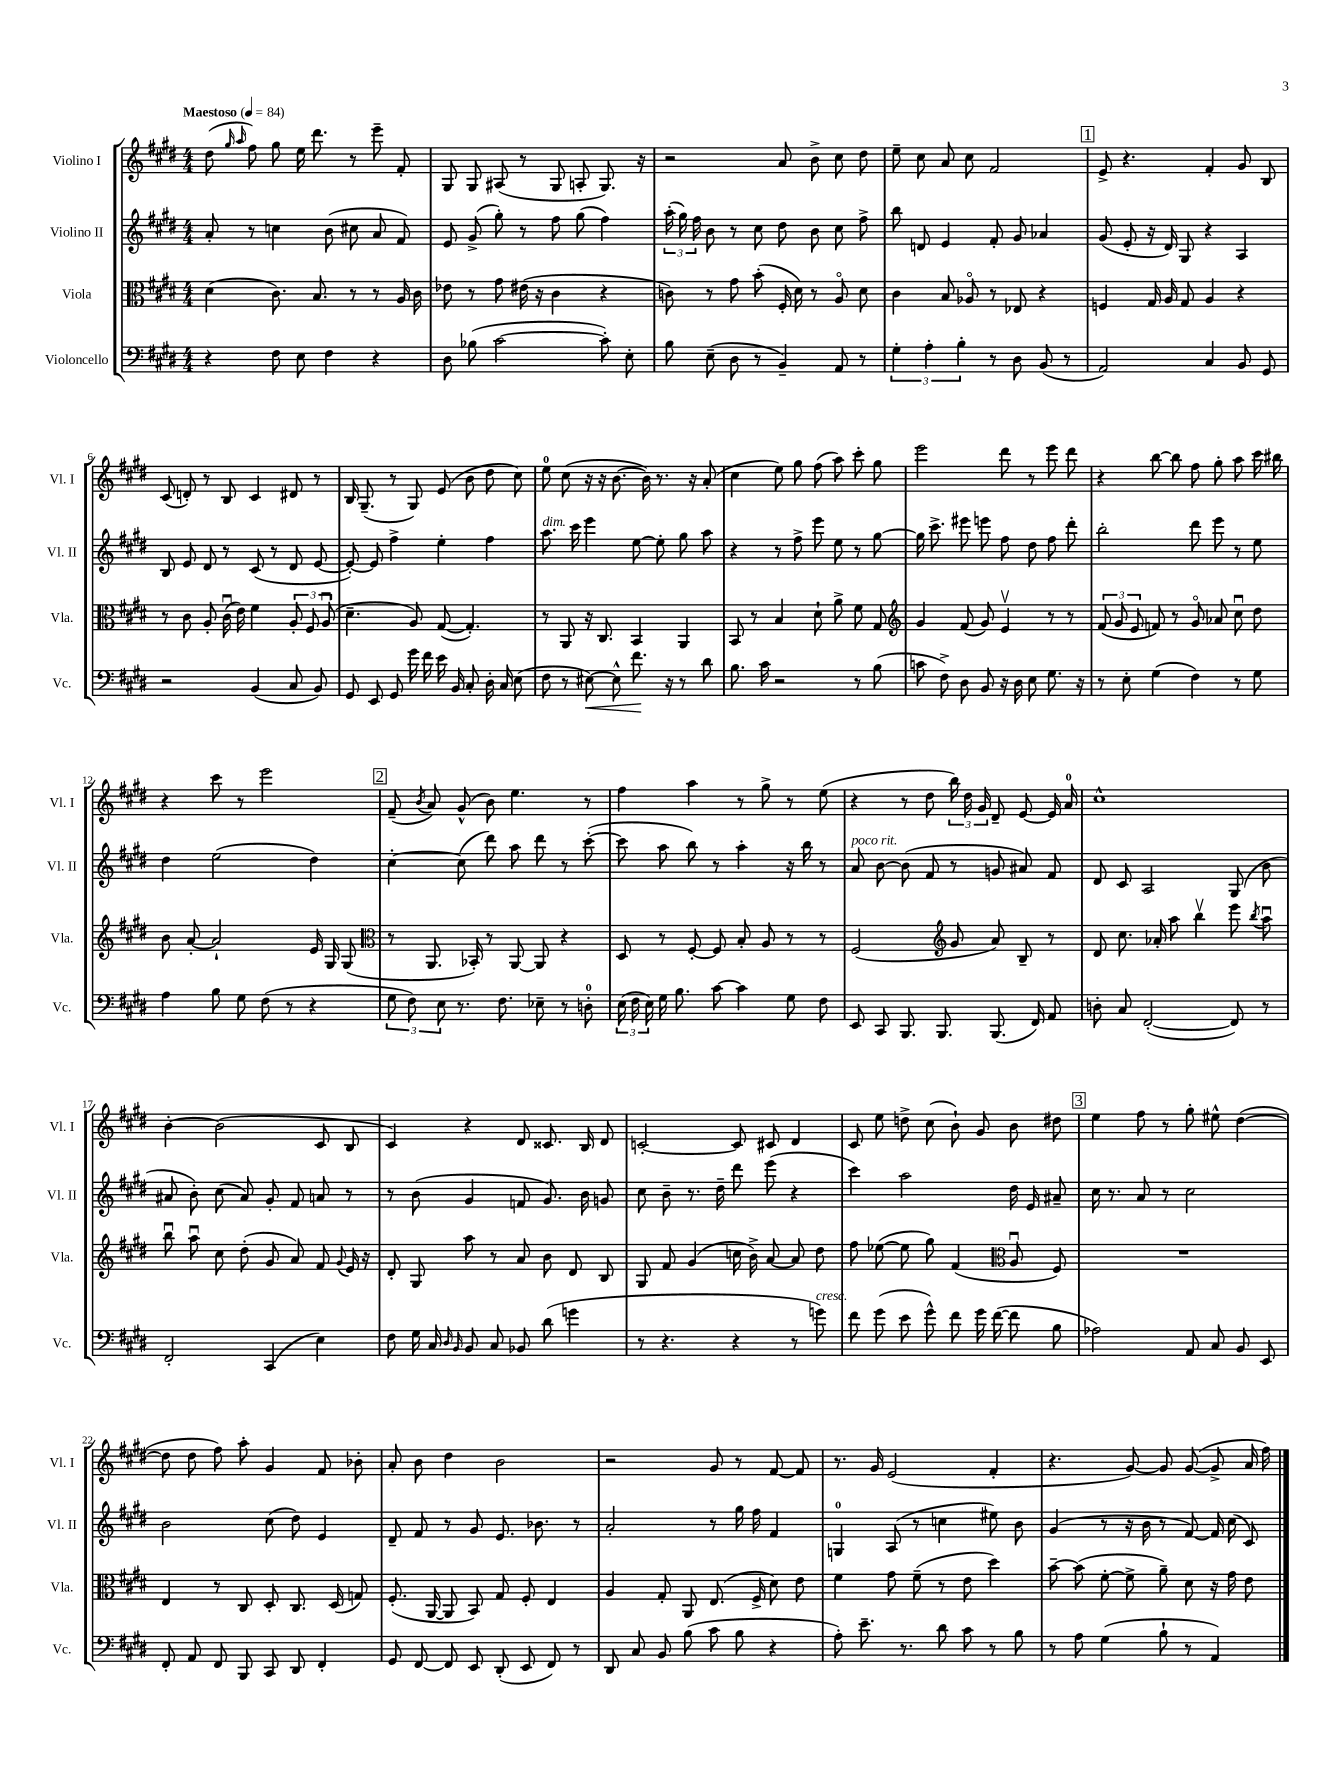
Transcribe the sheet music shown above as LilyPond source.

<<
\new StaffGroup <<
\new Staff = "s0" \with { instrumentName = "Violino I" shortInstrumentName = "Vl. I" } {
    \clef treble \key e \major \numericTimeSignature \time 4/4 \tempo "Maestoso" 4 = 84
    \autoBeamOff dis''8( \grace { gis''16 a''16 } fis''8) gis''8 e''16 dis'''8. r8 e'''8-- fis'8-. |
    gis8 gis8 ais8( r8 gis8 a8-. gis8.) r16 |
    r2 a'8 b'8-> cis''8 dis''8 |
    e''8-- cis''8 a'8 cis''8 fis'2 |
    \mark \markup { \box "1" } e'8-> r4. fis'4-. gis'8 b8 |
    cis'8( d'8-.) r8 b8 cis'4 dis'8 r8 |
    b16 gis8.--( r8 gis8) e'8( b'8 dis''8 cis''8) |
    e''8-0 cis''8( r16 r16 b'8.~ b'16) r8. r16 a'8-.( |
    cis''4 e''8) gis''8 fis''8( a''8) cis'''8-. gis''8 |
    e'''2 dis'''8 r8 e'''8 dis'''8 |
    r4 b''8~ b''8 fis''8 gis''8-. a''8 cis'''16 bis''16 |
    r4 cis'''8 r8 e'''2 |
    \mark \markup { \box "2" } fis'8--( \acciaccatura { b'8 } a'8) gis'8-^( b'8) e''4. r8 |
    fis''4 a''4 r8 gis''8-> r8 e''8( |
    r4 r8 dis''8 \tuplet 3/2 { b''16) dis''16 gis'16 } dis'8-- e'8~ e'16 a'16-0 |
    cis''1-^ |
    b'4~-. b'2( cis'8 b8 |
    cis'4) r4 dis'8 cisis'8. b16 dis'8 |
    c'2~-. c'8 cis'8 dis'4 |
    cis'8 e''8 d''8-> cis''8( b'8-!) gis'8 b'8 dis''8 |
    \mark \markup { \box "3" } e''4 fis''8 r8 gis''8-. eis''8-^ dis''4~( |
    dis''8 dis''8 fis''8) a''8-. gis'4 fis'8 bes'8-. |
    a'8-. b'8 dis''4 b'2 |
    r2 gis'8 r8 fis'8~ fis'8 |
    r8. gis'16 e'2( fis'4-. |
    r4. gis'8~) gis'8 gis'8~( gis'8-> a'16 fis''16) \bar "|." |
}
\new Staff = "s1" \with { instrumentName = "Violino II" shortInstrumentName = "Vl. II" } {
    \clef treble \key e \major \numericTimeSignature \time 4/4
    \autoBeamOff a'8-. r8 c''4 b'8( cis''8 a'8 fis'8) |
    e'8 gis'8->( gis''8-.) r8 fis''8 gis''8( fis''4) |
    \tuplet 3/2 { a''16-.( gis''16) fis''16 } b'8 r8 cis''8 dis''8 b'8 cis''8 fis''8-> |
    b''8 d'8 e'4 fis'8-. gis'8 aes'4 |
    \mark \markup { \box "1" } gis'8( e'8-. r16 dis'16) gis8 r4 a4 |
    b8 e'8 dis'8 r8 cis'8( r8 dis'8 e'8~ |
    e'8~-.) e'8 fis''4-> e''4-. fis''4 |
    a''8.^\markup { \italic "dim." } cis'''16 e'''4 e''8~ e''8-. gis''8 a''8 |
    r4 r8 fis''8-> e'''8 e''8 r8 gis''8~ |
    gis''16 cis'''8.-> eis'''8 e'''8 fis''8 dis''8 fis''8 dis'''8-. |
    b''2-. dis'''8 e'''8 r8 e''8 |
    dis''4 e''2( dis''4) |
    \mark \markup { \box "2" } cis''4~-. cis''8( dis'''8) a''8 dis'''8 r8 cis'''8~-.( |
    cis'''8 a''8 b''8) r8 a''4-. r16 b''16 r8 |
    a'8^\markup { \italic "poco rit." } b'8~ b'8( fis'8 r8 g'8 ais'8) fis'8 |
    dis'8 cis'8 a2 gis8( b'8 |
    ais'8 b'8-.) cis''8( ais'8) gis'8-. fis'8 a'8 r8 |
    r8 b'8( gis'4 f'8 gis'8.) b'16 g'8 |
    cis''8 b'8-- r8. dis''16-- dis'''8 e'''8( r4 |
    cis'''4) a''2 dis''16 e'16 ais'8-- |
    \mark \markup { \box "3" } cis''16 r8. a'8 r8 cis''2 |
    b'2 cis''8( dis''8) e'4 |
    dis'8-- fis'8 r8 gis'8 e'8. bes'8. r8 |
    a'2-. r8 gis''16 fis''16 fis'4 |
    g4-0 a8( r8 c''4 eis''8) b'8 |
    gis'4( r8 r16 b'16 r8 fis'8~) fis'16 cis''16( cis'8) \bar "|." |
}
\new Staff = "s2" \with { instrumentName = "Viola" shortInstrumentName = "Vla." } {
    \clef alto \key e \major \numericTimeSignature \time 4/4
    \autoBeamOff dis'4( cis'8.) b8. r8 r8 a16 cis'16 |
    ees'8 r8 gis'8 eis'16( r16 cis'4 r4 |
    c'8) r8 gis'8 b'8-.( fis16-. dis'16) r8 a8\flageolet dis'8 |
    cis'4 b8 aes8\flageolet r8 ees8 r4 |
    \mark \markup { \box "1" } f4 gis16 a16 gis8 a4 r4 |
    r8 cis'8 a8-. cis'16\downbow( e'16) fis'4 \tuplet 3/2 { a8-. fis8 a8\downbow( } |
    dis'4.-- a8) gis8~( gis4.-.) |
    r8 a,8 r16 cis8. b,4 a,4 |
    b,8 r8 b4 dis'8-! a'8-> fis'8 gis8 |
    \clef treble gis'4 fis'8( gis'8) e'4\upbow r8 r8 |
    \tuplet 3/2 { fis'8( gis'8 e'8 } f'8) r8 gis'8\flageolet aes'8 cis''8\downbow dis''8 |
    b'8 a'8~-. a'2-! e'16 gis16 gis8( |
    \mark \markup { \box "2" } \clef alto r8 a,8. bes,16-.) r8 a,8~ a,8 r4 |
    dis8 r8 fis8~-. fis8 b8-. a8 r8 r8 |
    fis2( \clef treble gis'8 a'8) b8-- r8 |
    dis'8 cis''8. aes'16-. a''8 b''4\upbow e'''8 \acciaccatura { b''8 } a''8\downbow |
    b''8\downbow a''8\downbow cis''8 dis''8-.( gis'8 a'8) fis'8 \appoggiatura { gis'8 } e'16 r16 |
    dis'8-. gis8 a''8 r8 a'8 b'8 dis'8 b8 |
    gis8 fis'8 gis'4( c''16 b'16->) a'8~ a'8 dis''8 |
    fis''8 ees''8~( ees''8 gis''8) fis'4( \clef alto a8\downbow fis8) |
    \mark \markup { \box "3" } R1 |
    e4 r8 cis8 dis8-. cis8. dis16( g8) |
    fis8.-.( a,16~ a,8 b,8) gis8 fis8-. e4 |
    a4 gis8-. a,8 e8.( fis16-> dis'8) e'8 |
    fis'4 gis'8 fis'8--( r8 e'8 dis''4) |
    b'8~-- b'8( fis'8~-. fis'8-> a'8--) dis'8 r16 gis'16 e'8 \bar "|." |
}
\new Staff = "s3" \with { instrumentName = "Violoncello" shortInstrumentName = "Vc." } {
    \clef bass \key e \major \numericTimeSignature \time 4/4
    \autoBeamOff r4 fis8 e8 fis4 r4 |
    dis8 bes8( cis'2~ cis'8-.) e8-. |
    b8 e8--( dis8 r8 b,4--) a,8 r8 |
    \tuplet 3/2 { gis4-. a4-. b4-. } r8 dis8 b,8( r8 |
    \mark \markup { \box "1" } a,2) cis4 b,8 gis,8 |
    r2 b,4( cis8 b,8) |
    gis,8 e,8 gis,8 gis'16 fis'16 e'16 b,16 cis8-. dis16-. cis16 e8( |
    fis8 r8 eis8~\<) eis8-^ fis'8.\! r16 r8 dis'8 |
    b8. cis'16 r2 r8 b8( |
    c'8 fis8->) dis8 b,8 r16 dis16 e8 gis8. r16 |
    r8 e8-. gis4( fis4) r8 gis8 |
    a4 b8 gis8 fis8( r8 r4 |
    \mark \markup { \box "2" } \tuplet 3/2 { gis8 fis8) e8 } r8. fis8. ees8-- r8 d8-0-. |
    \tuplet 3/2 { e16( fis16 e16) } gis16 b8. cis'8~ cis'4 gis8 fis8 |
    e,8 cis,8 b,,8. b,,8. b,,8.( fis,16) a,8 |
    d8-. cis8 fis,2~-.( fis,8) r8 |
    fis,2-. cis,4( e4) |
    fis8 gis16 cis16 \grace { dis16 b,16 } b,8 cis8 bes,8 dis'8( g'4 |
    r8 r4. r4 r8 g'8^\markup { \italic "cresc." }) |
    fis'8 gis'8( e'8 gis'8-^) fis'8 gis'16 fis'16~( fis'8 b8 |
    \mark \markup { \box "3" } aes2) a,8 cis8 b,8 e,8 |
    fis,8-. a,8 fis,8 b,,8 cis,8 dis,8 fis,4-. |
    gis,8 fis,8~ fis,8 e,8 dis,8-.( e,8 fis,8) r8 |
    dis,8 cis8 b,8 b8( cis'8 b8 r4 |
    a8-.) e'8.-- r8. dis'8 cis'8 r8 b8 |
    r8 a8 gis4( b8-! r8 a,4) \bar "|." |
}
>>
>>
